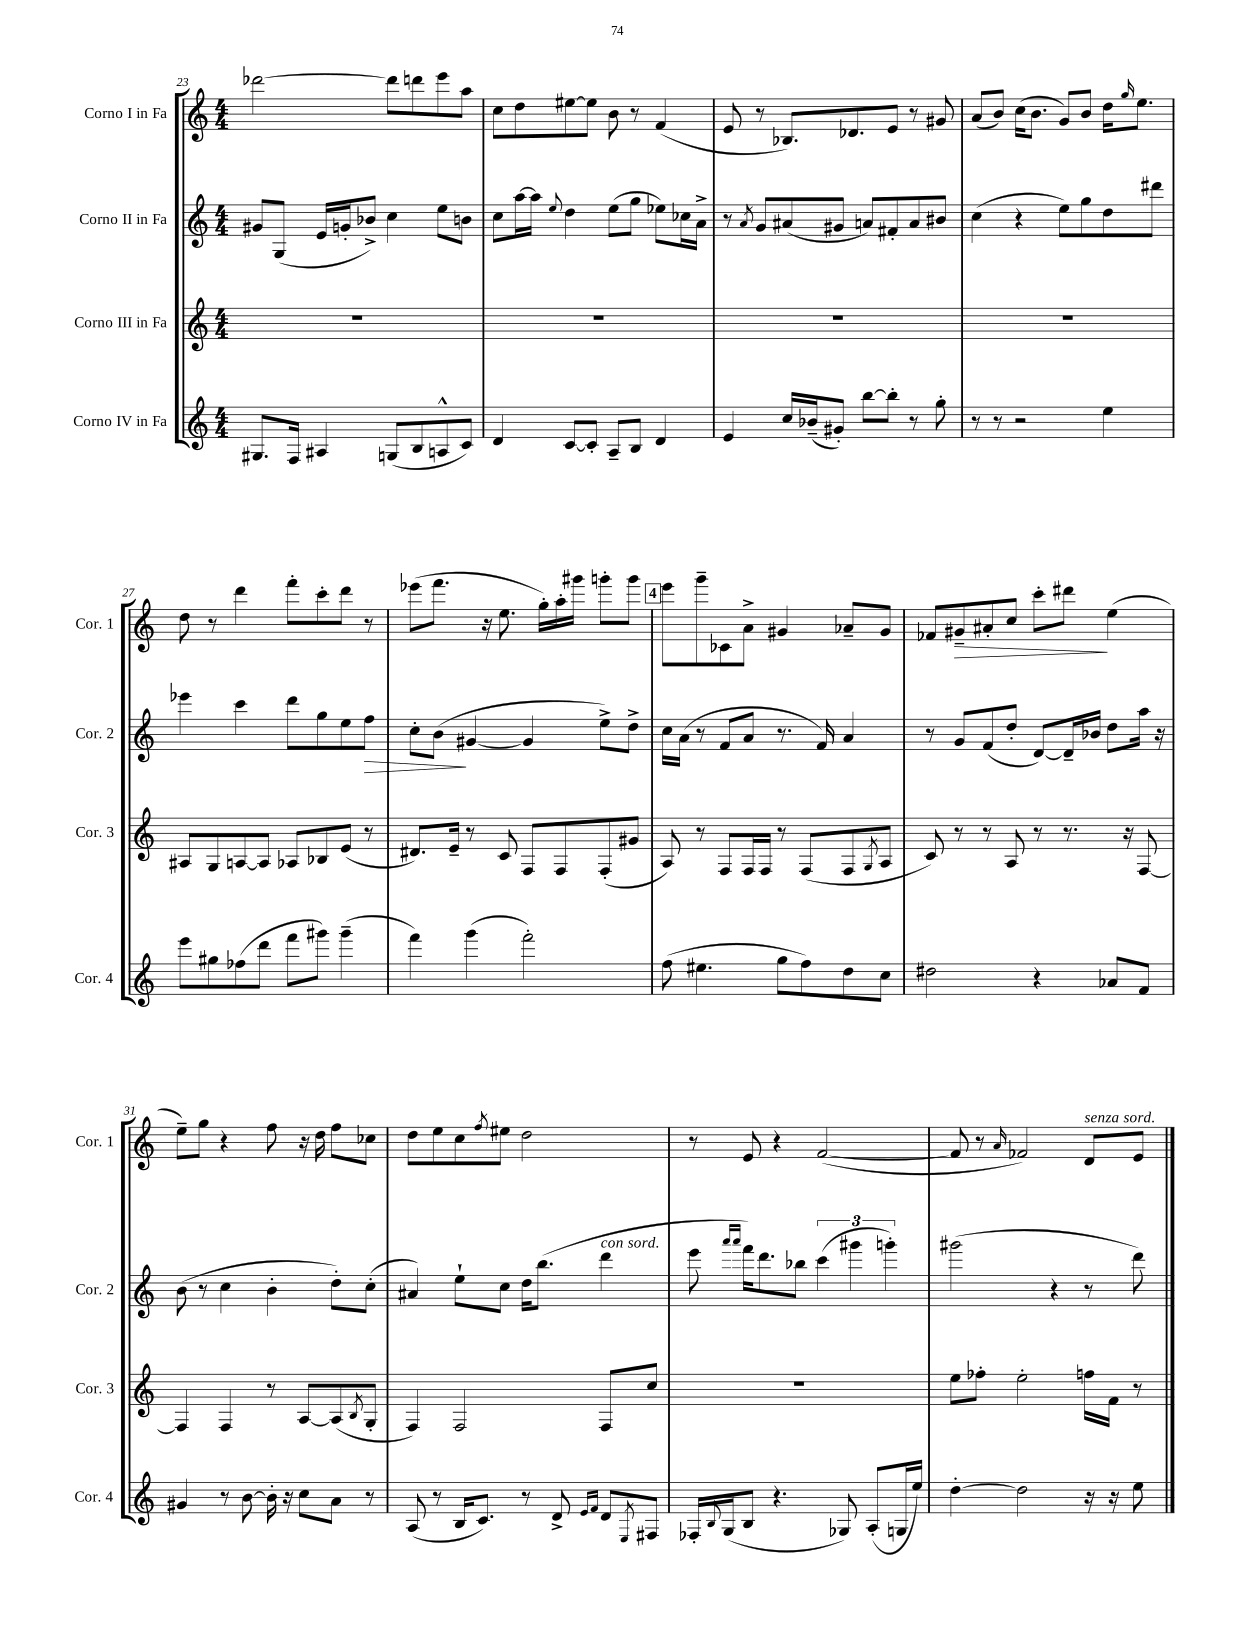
<<
\new StaffGroup <<
\new Staff = "s0" \with { instrumentName = "Corno I in Fa" shortInstrumentName = "Cor. 1" } {
    \clef treble \key c \major \numericTimeSignature \time 4/4
    des'''2~ des'''8 d'''8 e'''8 a''8 |
    c''8 d''8 eis''8~ eis''8 b'8 r8 f'4( |
    e'8 r8 bes8.) des'8. e'8 r8 gis'8 |
    a'8( b'8) c''16( b'8. g'8) b'8 d''16 \grace { g''16 } e''8. |
    d''8 r8 d'''4 f'''8-. c'''8-. d'''8 r8 |
    ees'''8( f'''8. r16 e''8. g''16-.) a''16-. gis'''16 g'''8-. g'''8 |
    \mark \markup { \box "4" } e'''8 g'''8-- ces'8 a'8-> gis'4 aes'8-- gis'8 |
    fes'8 gis'8--\> ais'8-. c''8 c'''8-. dis'''8\! e''4( |
    e''8--) g''8 r4 f''8 r16 d''16 f''8 ces''8 |
    d''8 e''8 c''8 \acciaccatura { f''8 } eis''8 d''2 |
    r8 e'8 r4 f'2~( |
    f'8 r8 \grace { a'16 } fes'2) d'8^\markup { \italic "senza sord." } e'8 \bar "|." |
}
\new Staff = "s1" \with { instrumentName = "Corno II in Fa" shortInstrumentName = "Cor. 2" } {
    \clef treble \key c \major \numericTimeSignature \time 4/4
    gis'8 g8( e'16 g'16-. bes'8->) c''4 e''8 b'8 |
    c''8 a''16~ a''16 \appoggiatura { e''8 } d''4 e''8( g''8 ees''8) ces''16 a'16-> |
    r8 \acciaccatura { a'8 } g'8 ais'8( gis'8 a'8) fis'8-. a'8 bis'8 |
    c''4( r4 e''8) g''8 d''8 dis'''8 |
    ees'''4 c'''4 d'''8 g''8 e''8 f''8\> |
    c''8-. b'8\!( gis'4~ gis'4 e''8->) d''8-> |
    \mark \markup { \box "4" } c''16 a'16( r8 f'8 a'8 r8. f'16) a'4 |
    r8 g'8 f'8( d''8-. d'8~) d'16-- bes'16 d''8 a''16 r16 |
    b'8( r8 c''4 b'4-. d''8-.) c''8-.( |
    ais'4) e''8-! c''8 d''16 b''8.( d'''4^\markup { \italic "con sord." } |
    e'''8 \grace { a'''16 a'''16 } f'''16) d'''8. bes''8 \tuplet 3/2 { c'''4( gis'''4 g'''4-.) } |
    gis'''2( r4 r8 d'''8) \bar "|." |
}
\new Staff = "s2" \with { instrumentName = "Corno III in Fa" shortInstrumentName = "Cor. 3" } {
    \clef treble \key c \major \numericTimeSignature \time 4/4
    R1 |
    R1 |
    R1 |
    R1 |
    ais8 g8 a8~ a8 aes8 bes8 e'8( r8 |
    dis'8.) e'16-- r8 c'8 f8 f8 f8-.( gis'8 |
    \mark \markup { \box "4" } a8) r8 f8 f16 f16 r8 f8( f8 \acciaccatura { g8 } a8 |
    c'8) r8 r8 a8 r8 r8. r16 f8~ |
    f4 f4 r8 a8~ a8( \acciaccatura { b8 } g8-. |
    f4) f2 f8 c''8 |
    R1 |
    e''8 fes''8-. e''2-. f''16 f'16 r8 \bar "|." |
}
\new Staff = "s3" \with { instrumentName = "Corno IV in Fa" shortInstrumentName = "Cor. 4" } {
    \clef treble \key c \major \numericTimeSignature \time 4/4
    gis8. f16 ais4 g8( b8 a8-^ c'8) |
    d'4 c'8~ c'8-. a8-- b8 d'4 |
    e'4 c''16 bes'16--( gis'8-.) b''8~ b''8-. r8 g''8-. |
    r8 r8 r2 e''4 |
    e'''8 gis''8 fes''8( d'''8 f'''8 gis'''8) gis'''4--( |
    f'''4) g'''4( f'''2-.) |
    \mark \markup { \box "4" } f''8( eis''4. g''8 f''8) d''8 c''8 |
    dis''2 r4 aes'8 f'8 |
    gis'4 r8 b'8~ b'16-. r16 c''8 a'8 r8 |
    a8( r8 b16 c'8.) r8 d'8-> \grace { e'16 f'16 } d'8 \acciaccatura { e8 } fis8 |
    fes16-. \appoggiatura { b8 } g16( b8 r4. ges8) a8-.( g16 e''16) |
    d''4~-. d''2 r16 r16 e''8 \bar "|." |
}
>>
>>
\layout { \context { \Score currentBarNumber = #23 } }
